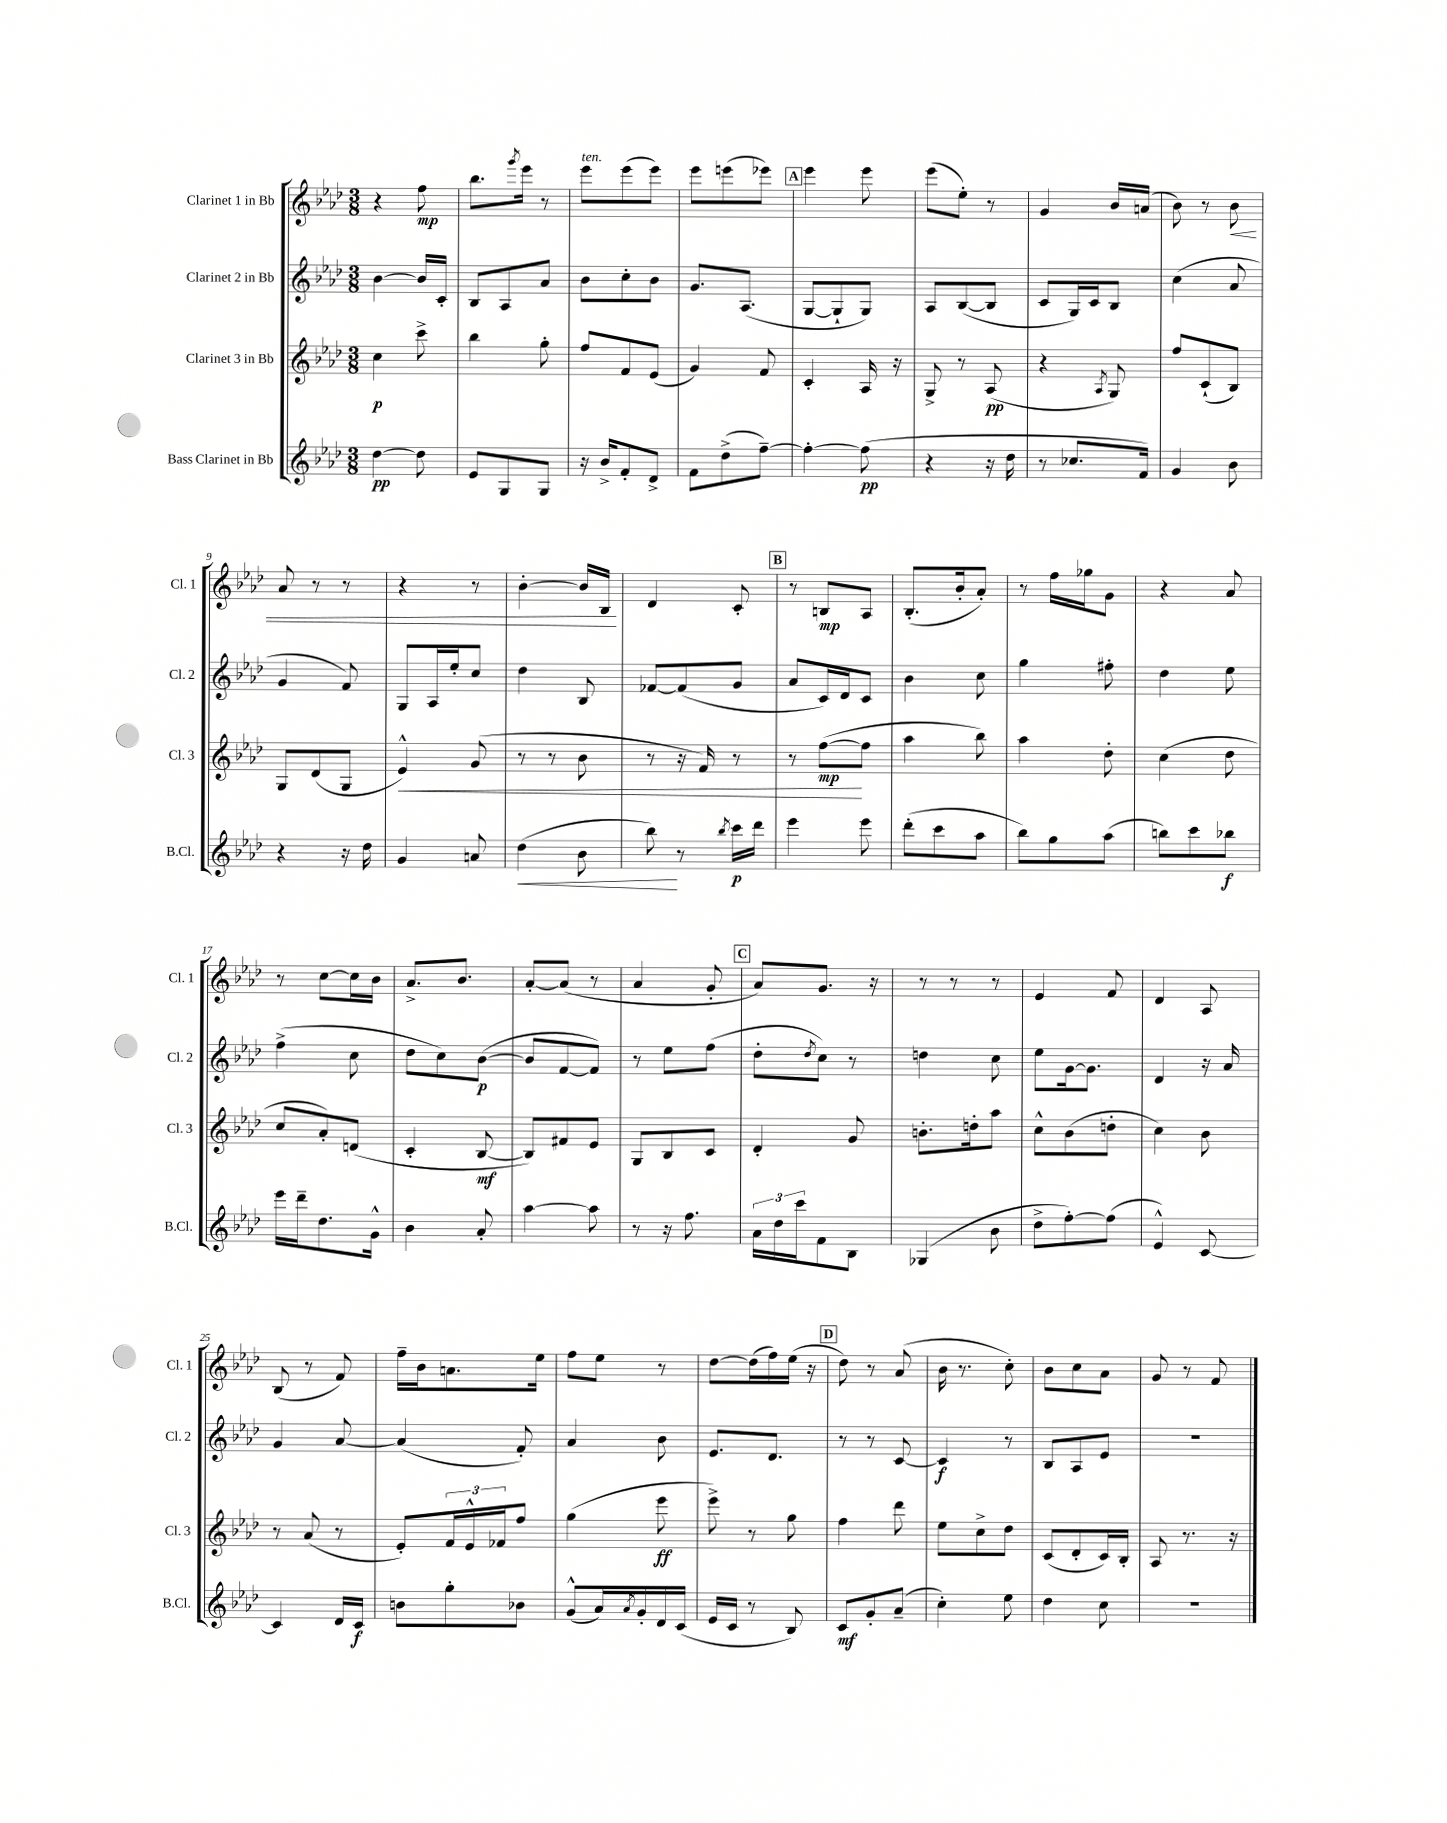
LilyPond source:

<<
\new StaffGroup <<
\new Staff = "s0" \with { instrumentName = "Clarinet 1 in Bb" shortInstrumentName = "Cl. 1" } {
    \clef treble \key aes \major \numericTimeSignature \time 3/8
    r4 f''8\mp |
    bes''8. \acciaccatura { g'''8 } ees'''16 r8 |
    ees'''8^\markup { \italic "ten." } ees'''8( ees'''8) |
    ees'''8 e'''8( ees'''8) |
    \mark \markup { \box "A" } ees'''4 ees'''8 |
    ees'''8( ees''8-.) r8 |
    g'4 bes'16 a'16( |
    bes'8) r8 bes'8\< |
    aes'8 r8 r8 |
    r4 r8 |
    bes'4~-. bes'16 bes16\! |
    des'4 c'8-. |
    \mark \markup { \box "B" } r8 b8\mp aes8 |
    bes8.-.( bes'16-. aes'8-.) |
    r8 f''16 ges''16 g'8 |
    r4 aes'8 |
    r8 c''8~ c''16 bes'16 |
    aes'8.-> bes'8. |
    aes'8~-. aes'8( r8 |
    aes'4 g'8-. |
    \mark \markup { \box "C" } aes'8) g'8. r16 |
    r8 r8 r8 |
    ees'4 f'8 |
    des'4 aes8 |
    bes8( r8 f'8) |
    f''16-- bes'16 a'8. ees''16 |
    f''8 ees''8 r8 |
    des''8~ des''16( f''16) ees''16( r16 |
    \mark \markup { \box "D" } des''8) r8 aes'8( |
    bes'16 r8. c''8-.) |
    bes'8 c''8 aes'8 |
    g'8 r8 f'8 \bar "|." |
}
\new Staff = "s1" \with { instrumentName = "Clarinet 2 in Bb" shortInstrumentName = "Cl. 2" } {
    \clef treble \key aes \major \numericTimeSignature \time 3/8
    bes'4~ bes'16 c'16-. |
    bes8 aes8 aes'8 |
    bes'8 c''8-. bes'8 |
    g'8. aes8.( |
    \mark \markup { \box "A" } g8~ g8-! g8) |
    aes8 bes8~( bes8 |
    c'8 g16) c'16 bes8 |
    c''4( aes'8 |
    g'4 f'8) |
    g8 aes16 ees''16-. c''8 |
    des''4 bes8 |
    fes'8~ fes'8( g'8 |
    \mark \markup { \box "B" } aes'8 c'16) des'16 c'8 |
    bes'4 c''8 |
    g''4 fis''8-. |
    des''4 ees''8 |
    f''4->( c''8 |
    des''8 c''8) bes'8~\p( |
    bes'8 f'8~ f'8) |
    r8 ees''8 f''8( |
    \mark \markup { \box "C" } des''8-. \acciaccatura { des''8 } c''8) r8 |
    d''4 c''8 |
    ees''8 g'16~ g'8. |
    des'4 r16 aes'16 |
    g'4 aes'8~ |
    aes'4( f'8-.) |
    aes'4 bes'8 |
    ees'8. des'8. |
    \mark \markup { \box "D" } r8 r8 c'8~ |
    c'4\f r8 |
    bes8 aes8 ees'8 |
    R4. \bar "|." |
}
\new Staff = "s2" \with { instrumentName = "Clarinet 3 in Bb" shortInstrumentName = "Cl. 3" } {
    \clef treble \key aes \major \numericTimeSignature \time 3/8
    c''4\p c'''8-> |
    bes''4 g''8-. |
    f''8 f'8 ees'8( |
    g'4) f'8 |
    \mark \markup { \box "A" } c'4-. aes16 r16 |
    g8-> r8 aes8\pp( |
    r4 \acciaccatura { aes8 } g8) |
    f''8 c'8-!( bes8) |
    g8 des'8( g8 |
    ees'4-^\<) g'8( |
    r8 r8 bes'8 |
    r8 r16 f'16) r8 |
    \mark \markup { \box "B" } r8 f''8~\mp\!( f''8 |
    aes''4 bes''8) |
    aes''4 des''8-. |
    c''4( des''8 |
    c''8 aes'8-.) d'8( |
    c'4-. bes8~\mf |
    bes8) fis'8 ees'8 |
    g8 bes8 c'8 |
    \mark \markup { \box "C" } des'4-. g'8 |
    b'8.-. d''16-. aes''8 |
    c''8-^ bes'8( d''8-. |
    c''4) bes'8 |
    r8 aes'8( r8 |
    ees'8-.) \tuplet 3/2 { f'16 ees'16-^ fes'16 } f''8 |
    g''4( ees'''8\ff |
    ees'''8->) r8 g''8 |
    \mark \markup { \box "D" } f''4 des'''8 |
    ees''8 c''8-> des''8 |
    c'8( des'8-. c'16) bes16-. |
    aes8 r8. r16 \bar "|." |
}
\new Staff = "s3" \with { instrumentName = "Bass Clarinet in Bb" shortInstrumentName = "B.Cl." } {
    \clef treble \key aes \major \numericTimeSignature \time 3/8
    des''4~\pp des''8 |
    ees'8 g8 g8 |
    r16 bes'16-> f'8-. des'8-> |
    f'8 des''8->( f''8~--) |
    \mark \markup { \box "A" } f''4~-. f''8\pp( |
    r4 r16 des''16 |
    r8 ces''8. f'16) |
    g'4 bes'8 |
    r4 r16 des''16 |
    g'4 a'8 |
    des''4\<( bes'8 |
    bes''8\!) r8 \acciaccatura { bes''8 } c'''16\p des'''16 |
    \mark \markup { \box "B" } ees'''4 ees'''8 |
    des'''8-.( c'''8 aes''8 |
    bes''8) g''8 aes''8( |
    b''8) c'''8 bes''8\f |
    ees'''16 des'''16-- des''8. g'16-^ |
    bes'4 aes'8-. |
    aes''4~ aes''8 |
    r8 r16 f''8. |
    \mark \markup { \box "C" } \tuplet 3/2 { aes'16 des''16 c'''16 } f'8 bes8 |
    ges4( bes'8 |
    des''8-> f''8~-.) f''8( |
    ees'4-^) c'8~ |
    c'4 des'16 c'16\f |
    b'8 g''8-. bes'8 |
    g'8-^( aes'16) \acciaccatura { aes'8 } g'16-. des'16 c'16( |
    ees'16 c'16 r8 bes8) |
    \mark \markup { \box "D" } c'8\mf g'8-. aes'8--( |
    c''4-.) ees''8 |
    des''4 c''8 |
    R4. \bar "|." |
}
>>
>>
